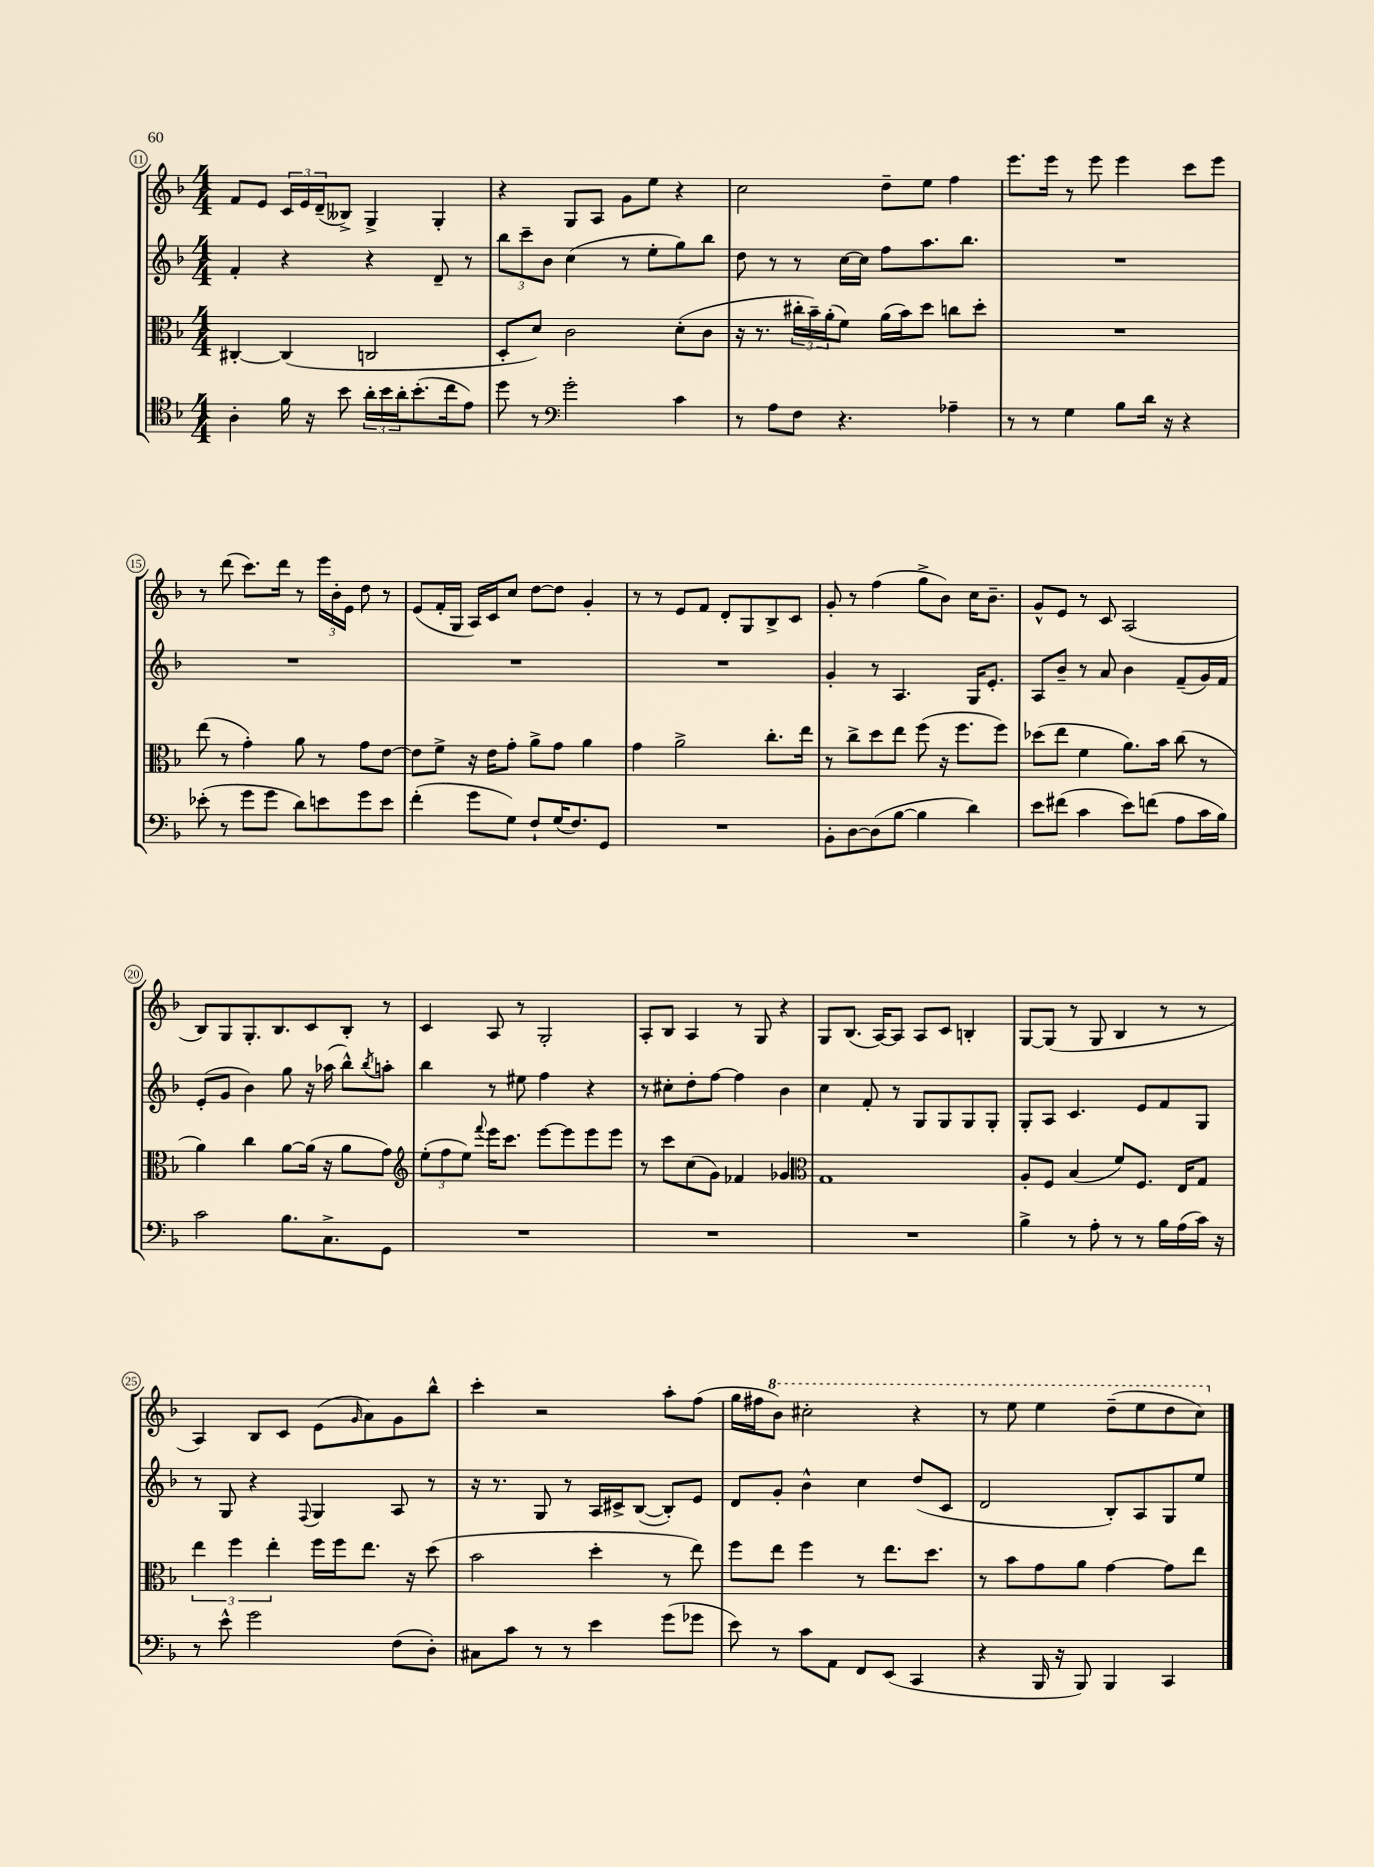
<<
\new StaffGroup <<
\new Staff = "s0" {
    \clef treble \key f \major \numericTimeSignature \time 4/4
    f'8 e'8 \tuplet 3/2 { c'16 e'16 d'16--( } beses8->) g4-> g4-. |
    r4 g8 a8 g'8 e''8 r4 |
    c''2 d''8-- e''8 f''4 |
    e'''8. e'''16 r8 e'''8 e'''4 c'''8 e'''8 |
    r8 d'''8( c'''8.) d'''16 r8 \tuplet 3/2 { e'''16 bes'16-. e'16 } d''8 r8 |
    e'8( f'16-. g16 a16) c'16 c''8 d''8~ d''8 g'4-. |
    r8 r8 e'8 f'8 d'8-. g8 bes8-> c'8 |
    g'8-. r8 f''4( g''8-> bes'8) c''16 bes'8.-- |
    g'8-^ e'8 r8 c'8 a2( |
    bes8) g8 g8.-. bes8. c'8 bes8-. r8 |
    c'4 a8 r8 g2-. |
    a8-. bes8 a4 r8 g8 r4 |
    g8 bes8.( a16~) a8 a8 c'8 b4-. |
    g8~ g8( r8 g8 bes4 r8 r8 |
    a4) bes8 c'8 e'8( \grace { g'16 } a'8) g'8 bes''8-^ |
    c'''4-. r2 a''8-. f''8( |
    g''16 fis''16 \ottava #1 bes''8) cis'''2-. r4 |
    r8 e'''8 e'''4 d'''8--( e'''8 d'''8 c'''8) \ottava #0 \bar "|." |
}
\new Staff = "s1" {
    \clef treble \key f \major \numericTimeSignature \time 4/4
    f'4-. r4 r4 d'8-- r8 |
    \tuplet 3/2 { bes''8 c'''8-- bes'8 } c''4( r8 e''8-. g''8) bes''8 |
    d''8 r8 r8 c''16~ c''16 f''8 a''8. bes''8. |
    R1 |
    R1 |
    R1 |
    R1 |
    g'4-. r8 a4. g16 e'8.-. |
    a8 bes'8-- r8 a'8 bes'4 f'8--( g'16) f'16 |
    e'8-.( g'8 bes'4) g''8 r16 aes''16( bes''8-^) \acciaccatura { bes''8 } a''8-. |
    bes''4 r8 eis''8 f''4 r4 |
    r8 cis''8-. d''8-. f''8~ f''4 bes'4 |
    c''4 f'8-. r8 g8 g8 g8 g8-. |
    g8-. a8 c'4. e'8 f'8 g8 |
    r8 g8 r4 \appoggiatura { f8 } g4 a8 r8 |
    r16 r8. g8 r8 a16 cis'16-> bes8~( bes8-.) e'8 |
    d'8 g'8-. bes'4-^ c''4 d''8( c'8 |
    d'2 bes8-.) a8 g8 e''8 \bar "|." |
}
\new Staff = "s2" {
    \clef alto \key f \major \numericTimeSignature \time 4/4
    cis4~-. cis4( c2 |
    d8-. d'8) c'2 d'8-.( c'8 |
    r16 r8. \tuplet 3/2 { cis''16-. bes'16--) a'16-.( } f'8) a'16( bes'16) d''8 c''8 d''8-. |
    R1 |
    e''8( r8 g'4-.) a'8 r8 g'8 e'8~ |
    e'8 f'8-> r16 e'16 g'8-. a'8-> g'8 a'4 |
    g'4 a'2-> c''8.-. e''16 |
    r8 c''8-> d''8 e''8 f''8( r16 f''8. f''8) |
    des''8( e''8 f'4 a'8.) bes'16 c''8( r8 |
    a'4) c''4 a'8~ a'16( r16 a'8 g'8) |
    \clef treble \tuplet 3/2 { e''8-.( f''8 e''8) } \appoggiatura { f'''8 } e'''16 c'''8. e'''8~ e'''8 e'''8 e'''8 |
    r8 c'''8 c''8( g'8) fes'4 ges'4 |
    \clef alto g1 |
    a8-. f8 bes4( f'8) f8. e16 g8 |
    \tuplet 3/2 { e''4 f''4 e''4-. } f''16 f''16 e''8. r16 d''8( |
    bes'2 d''4-. r8 e''8) |
    f''8 e''8 f''4 r8 e''8. d''8. |
    r8 bes'8 g'8 a'8 g'4~ g'8 e''8 \bar "|." |
}
\new Staff = "s3" {
    \clef tenor \key f \major \numericTimeSignature \time 4/4
    a4-. f'16 r16 bes'8 \tuplet 3/2 { a'16-. bes'16 a'16-. } bes'8.-.( c''16 e'8) |
    d''8 r8 \clef bass g'2-. c'4 |
    r8 a8 f8 r4. aes4-- |
    r8 r8 g4 bes8 d'16 r16 r4 |
    ees'8-.( r8 g'8 g'8 d'8) e'8 g'8 e'8 |
    f'4-.( g'8 g8) f8-! g16( f8.) g,8 |
    R1 |
    bes,8-. d8~ d8( bes8~ bes4 d'4) |
    e'8 fis'8( c'4 e'8) f'8( a8 c'16 bes16) |
    c'2 bes8. c8.-> g,8 |
    R1 |
    R1 |
    R1 |
    bes4-> r8 a8-. r8 r8 bes16 a16( c'16) r16 |
    r8 e'8-^ g'2 f8( d8-.) |
    cis8 c'8 r8 r8 e'4 g'8( ges'8 |
    e'8) r8 c'8 a,8 f,8 e,8( c,4 |
    r4 bes,,16 r16 bes,,8) bes,,4 c,4 \bar "|." |
}
>>
>>
\layout { \context { \Score currentBarNumber = #11 \override BarNumber.stencil = #(make-stencil-circler 0.1 0.3 ly:text-interface::print) } }
